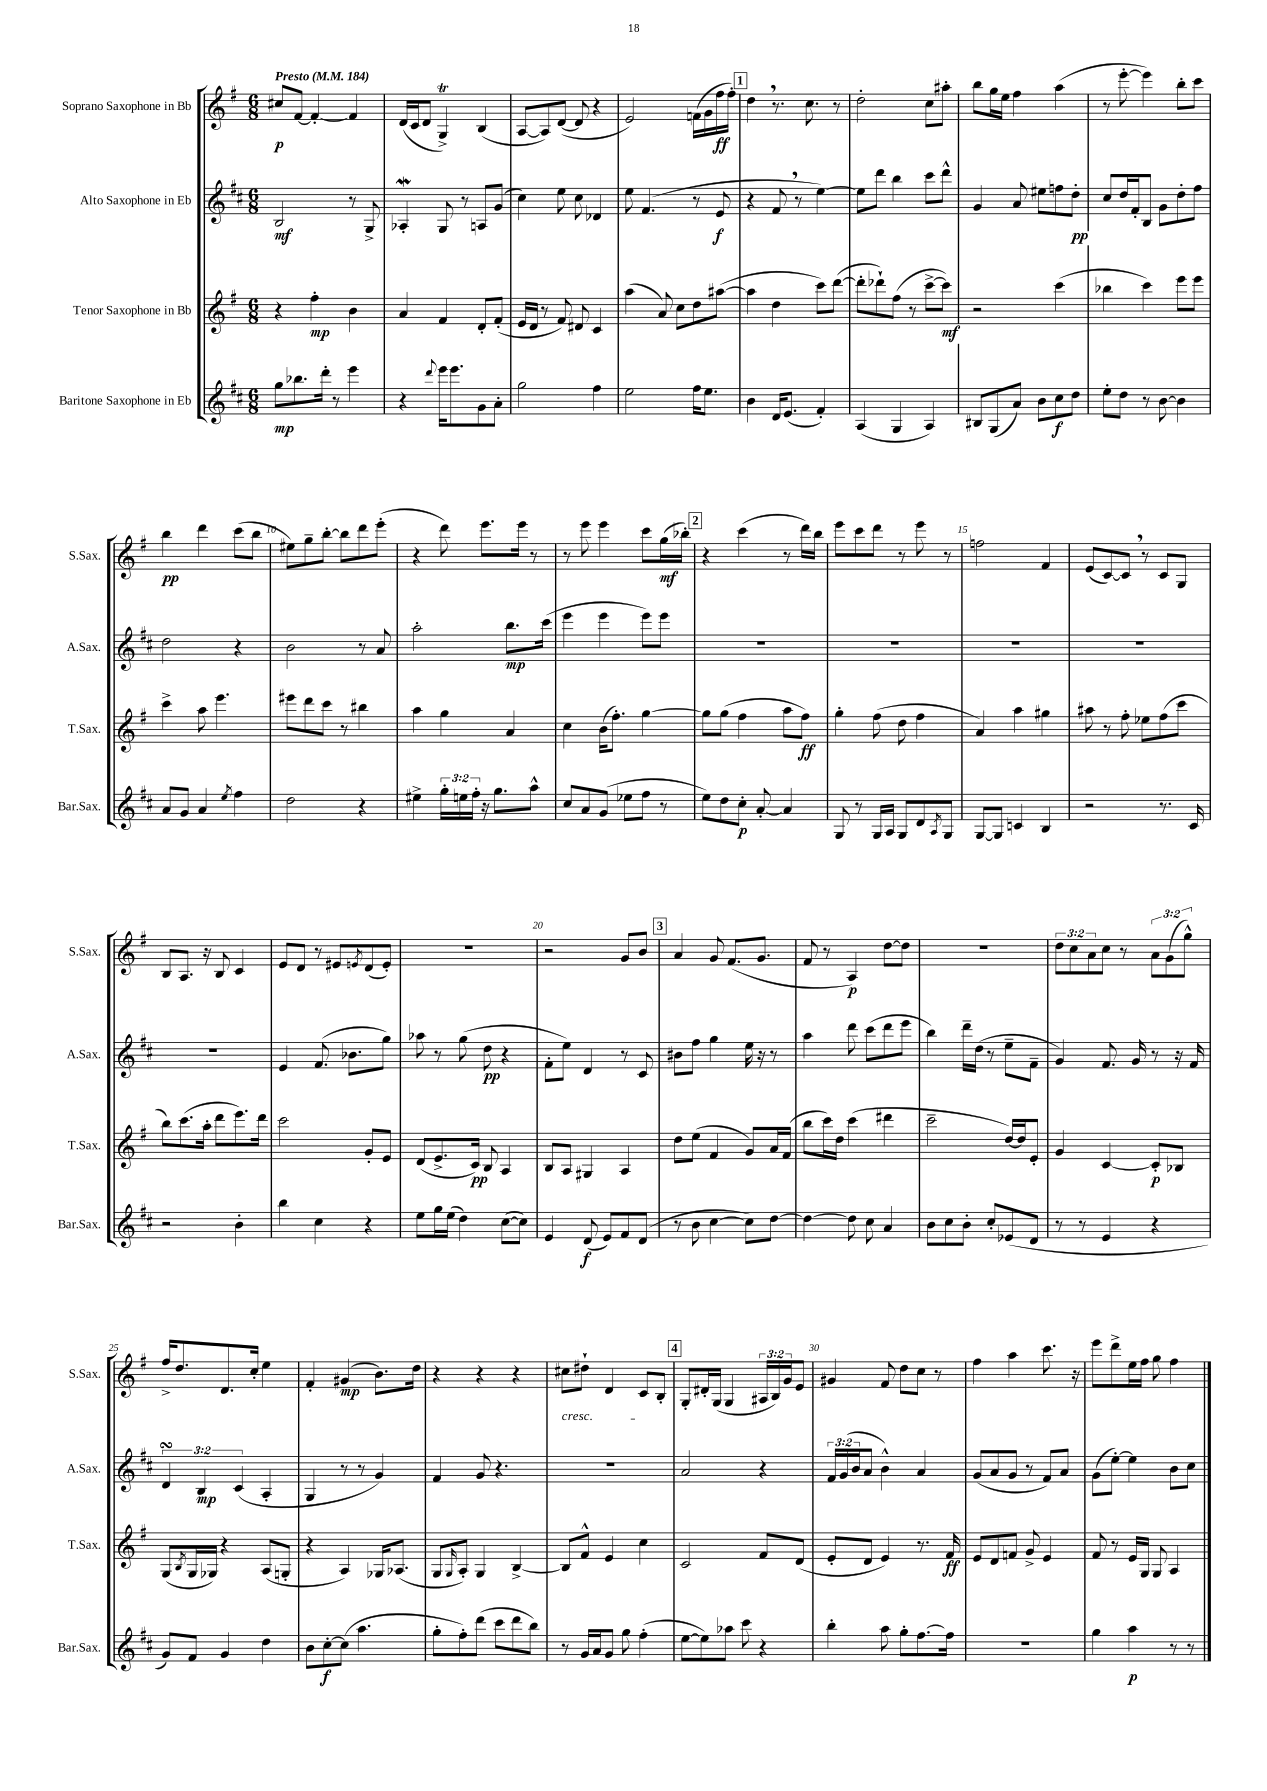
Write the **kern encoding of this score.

**kern	**kern	**kern	**kern
*staff4	*staff3	*staff2	*staff1
*clefG2	*clefG2	*clefG2	*clefG2
*k[f#c#]	*k[f#]	*k[f#c#]	*k[f#]
*M6/8	*M6/8	*M6/8	*M6/8
*MM184	*MM184	*MM184	*MM184
8gg	4r	2B	8cc#
8.bb-	.	.	[8f#
.	4ff#'	.	4f#'_
16ddd'	.	.	.
8r	.	.	.
4eee	4b	8r	4f#]
.	.	8G^	.
=	=	=	=
4r	4a	4A-'	(16d
.	.	.	16c
.	.	.	8d
8qqddd	.	.	.
16eee	4f#	8G	4G^)
8.eee	.	.	.
.	.	8r	.
8g	8d'	8A	(4B
8a'	(8f#'	(8g	.
=	=	=	=
2gg	16e	4cc#)	[8A
.	16d	.	.
.	8r	.	8A])
.	8f#)	8ee	([8d
.	8d#	8cc#	8d]
4ff#	4c	4d-	4r
=	=	=	=
2ee	(4aa	8ee	2e)
.	.	(4.f#	.
.	8a)	.	.
.	8cc	.	.
16ff#	8dd	8r	(16f
8.ee	.	.	16g
.	([8aa#	8e	16ff#
.	.	.	16ff#')
=	=	=	=
4b	4aa#]	4r	4dd
16d	4dd	8f#	8.r
(8.e	.	.	.
.	.	8r	.
.	.	.	8.cc
4f#')	8ccc)	[4ee)	.
.	([8ddd	.	8r
=	=	=	=
(4A	8ddd']	8ee]	2dd'
.	8ddd-`)	8ddd	.
4G	(8ff#	4bb	.
.	8r	.	.
4A)	[8ccc^	8ccc#	8cc
.	8ccc])	8ddd^^	8aa#'
=	=	=	=
8B#	2r	4g	8bb
(8G	.	.	16gg
.	.	.	16ee
8a)	.	8a	4ff#
8b	.	8ee#	.
8cc#	(4ccc	8ff	(4aa
8dd	.	8dd'	.
=	=	=	=
8ee'	4bb-	8cc#	8r
8dd	.	16dd	[8eee'
.	.	16f#'	.
8r	4ccc)	8B	4eee])
[8b	.	8g	.
4b]	8eee	8dd'	8bb'
.	8eee	8ff#	8ccc
=	=	=	=
8a	4ccc^	2dd	4bb
8g	.	.	.
4a	8aa	.	4ddd
.	4.eee	.	.
8qee	.	.	.
4ff#	.	4r	(8ccc
.	.	.	8bb
=	=	=	=
2dd	8eee#	2b	8ee#)
.	8ddd	.	8gg~
.	8ccc	.	[8bb'
.	8r	.	8bb]
4r	4bb#	8r	8ddd
.	.	8a	(8eee'
=	=	=	=
4ee#^	4aa	2aa'	4r
24gg'	4gg	.	8ddd)
24ee	.	.	.
24ff#'	.	.	.
16r	.	.	8.eee
8.gg	.	.	.
.	4a	8.bb	.
.	.	.	16eee
8aa^^	.	.	8r
.	.	(16ccc#	.
=	=	=	=
8cc#	4cc	4eee	8r
8a	.	.	8eee
(8g	(16b	4eee	4eee
.	8.ff#')	.	.
8ee-	.	.	.
8ff#	[4gg	8eee)	8ccc
8r	.	8eee	(16gg
.	.	.	16bb-')
=	=	=	=
8ee)	8gg]	2.r	4r
8dd	(8gg	.	.
8cc#'	4ff#	.	(4ccc
[8a'	.	.	.
4a]	8aa	.	8r
.	8ff#)	.	16ddd)
.	.	.	16bb
=	=	=	=
8G	4gg'	2.r	8eee
8r	.	.	8ccc
16G	(8ff#	.	8ddd
16A	.	.	.
8G	8dd	.	8r
8d	4ff#	.	8eee
8qA	.	.	.
8G	.	.	8r
=	=	=	=
[8G	4a)	2.r	2ff
8G]	.	.	.
4c	4aa	.	.
4B	4gg#	.	4f#
=	=	=	=
2r	8aa#	2.r	(8e
.	8r	.	[8c)
.	8ff#'	.	8c]
.	8ee-	.	8r
8.r	(8ff#	.	8c
.	8ccc	.	8G
16c#	.	.	.
=	=	=	=
2r	8bb)	2.r	8B
.	(8.ccc	.	8.A
.	16aa'	.	16r
.	8ddd	.	8B
4b'	8.eee)	.	4c
.	16ddd	.	.
=	=	=	=
4bb	2ccc	4e	8e
.	.	.	8d
4cc#	.	(8.f#	8r
.	.	.	8e#
.	.	8.b-	.
.	.	.	8qe
4r	8g'	.	(8d
.	8e	8gg)	8e')
=	=	=	=
8ee	(8d	8aa-	2.r
16gg	8.e^	8r	.
(16ee	.	.	.
4dd)	.	(8gg	.
.	16c)	.	.
.	8B	8dd	.
([8cc#	4A	4r	.
8cc#])	.	.	.
=	=	=	=
4e	8B	8f#'	2r
.	8A	8ee)	.
(8d	4G#	4d	.
8e)	.	.	.
8f#	4A	8r	8g
(8d	.	8c#	8b
=	=	=	=
8r	8dd	8b#	4a
8b	(8ee	8ff#	.
[4cc#	4f#	4gg	8g
.	.	.	(8.f#
8cc#])	8g)	16ee	.
.	.	16r	8.g
[8dd	16a	8r	.
.	(16f#	.	.
=	=	=	=
4dd_	8bb	4aa	8f#
.	16ccc)	.	8r
.	16dd	.	.
8dd]	(4ccc	8ddd	4A)
8cc#	.	(8ccc#	.
4a	4ddd#	8ddd	[8dd
.	.	8eee	8dd]
=	=	=	=
8b	2ccc~	4bb)	2.r
8cc#	.	.	.
8b'	.	16ddd~	.
.	.	(16dd	.
8cc#'	.	8r	.
(8e-	[16dd)	8ee~	.
.	16dd]	.	.
8d	8e'	8f#~	.
=	=	=	=
8r	4g	4g)	12dd
.	.	.	12cc
8r	.	.	.
.	.	.	12a
4e	[4c	8.f#	8cc
.	.	.	8r
.	.	16g	.
4r	8c']	8r	12a
.	.	.	(12g
.	8B-	16r	.
.	.	.	12gg^^)
.	.	16f#	.
=	=	=	=
8g)	(8G	6d	16ff#^
.	.	.	8.dd
.	8qB	.	.
8f#	16G	.	.
.	.	6B	.
.	16G-)	.	.
4g	4r	.	8.d
.	.	(6c#	.
.	.	.	16cc'
4dd	(8A	4A'	4ee
.	8G'	.	.
=	=	=	=
8b	4r	4G	4f#'
[8cc#'	.	.	.
(8cc#]	4A)	8r	(4g#
4.aa	.	8r	.
.	16G-	4g)	8.b)
.	(8.A-	.	.
.	.	.	16dd
=	=	=	=
8gg'	8G	4f#	4r
.	16qqG	.	.
8ff#')	8A')	.	.
(8ddd	4G	8g	4r
8ccc#	.	4.r	.
8ddd	[4B^	.	4r
8bb)	.	.	.
=	=	=	=
8r	8B]	2.r	8cc#
16g	8f#^^	.	8dd#`
16a	.	.	.
8g	4e	.	4d
8gg	.	.	.
(4ff#'	4cc	.	8c
.	.	.	8B'
=	=	=	=
[8ee	2c	2a	8G'
8ee])	.	.	16d#'
.	.	.	(16G
8aa-	.	.	4G
8ccc#	.	.	.
4r	8f#	4r	24A#
.	.	.	24B)
.	.	.	24g
.	(8d	.	8e
=	=	=	=
4bb'	8e'	24f#	4g#
.	.	(24g	.
.	.	24b	.
.	8d	8a	.
8aa	4e)	4b^^)	8f#
8gg'	.	.	8dd
[8.ff#	8.r	4a	8cc
.	.	.	8r
16ff#]	16f#	.	.
=	=	=	=
2.r	8e	(8g	4ff#
.	8d	8a	.
.	8f	8g	4aa
.	8g^	8r	.
.	4e	8f#)	8.ccc
.	.	8a	.
.	.	.	16r
=	=	=	=
4gg	8f#	(8g	8eee
.	8r	[8ee')	8ddd^
4aa	16e	4ee]	16ee
.	16G	.	16ff#
.	8G	.	8gg
8r	4A	8b	4ff#
8r	.	8cc#	.
==	==	==	==
*-	*-	*-	*-
